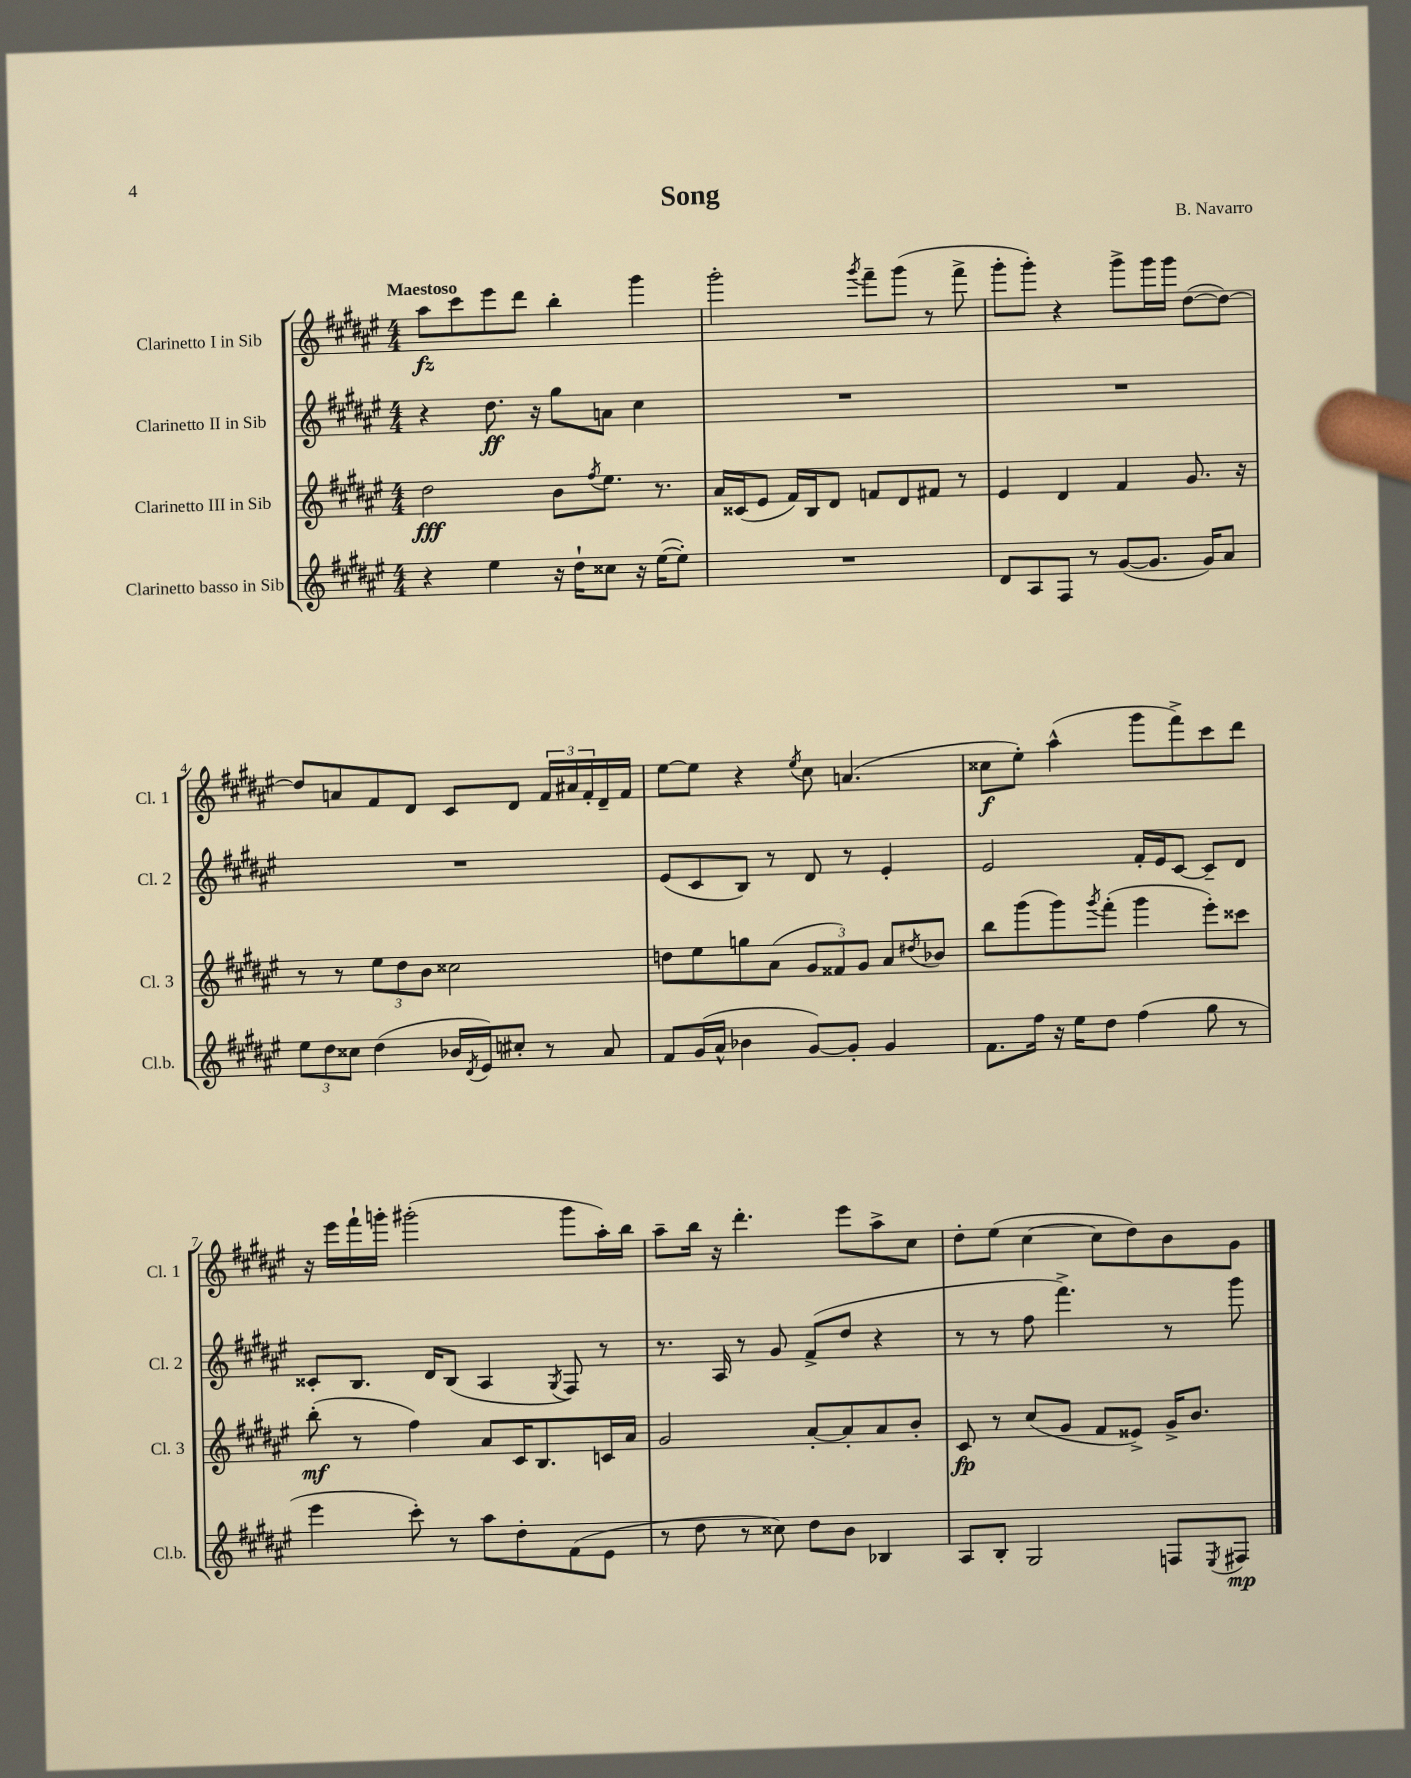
\header { title = "Song" composer = "B. Navarro" }
<<
\new StaffGroup <<
\new Staff = "s0" \with { instrumentName = "Clarinetto I in Sib" shortInstrumentName = "Cl. 1" } {
    \clef treble \key fis \major \numericTimeSignature \time 4/4 \tempo "Maestoso"
    ais''8\fz cis'''8 eis'''8 dis'''8 b''4-. gis'''4 |
    gis'''2-. \acciaccatura { gis'''8 } fis'''8-- gis'''8( r8 fis'''8-> |
    gis'''8-. gis'''8-.) r4 gis'''8-> gis'''16 gis'''16 dis''8~( dis''8~) |
    dis''8 a'8 fis'8 dis'8 cis'8 dis'8 \tuplet 3/2 { fis'16 ais'16 fis'16-. } dis'16-- fis'16 |
    eis''8~ eis''8 r4 \acciaccatura { eis''8 } cis''8 a'4.( |
    cisis''8\f eis''8-.) ais''4-^( gis'''8 fis'''8->) cis'''8 dis'''8 |
    r16 eis'''16 fis'''16-! g'''16-. gis'''2-.( gis'''8 ais''16-.) b''16 |
    ais''8-- b''16 r16 dis'''4.-. eis'''8 ais''8-> cis''8 |
    dis''8-. eis''8( cis''4~ cis''8 dis''8) b'8 gis'8 \bar "|." |
}
\new Staff = "s1" \with { instrumentName = "Clarinetto II in Sib" shortInstrumentName = "Cl. 2" } {
    \clef treble \key fis \major \numericTimeSignature \time 4/4
    r4 dis''8.\ff r16 gis''8 a'8 cis''4 |
    R1 |
    R1 |
    R1 |
    eis'8( cis'8 b8) r8 dis'8 r8 eis'4-. |
    eis'2 fis'16-. eis'16 cis'8~ cis'8-- dis'8 |
    cisis'8-. b8. dis'16 b8( ais4 \acciaccatura { gis8 } fis8) r8 |
    r8. ais16 r8 gis'8 fis'8->( dis''8 r4 |
    r8 r8 fis''8 fis'''4.->) r8 gis'''8 \bar "|." |
}
\new Staff = "s2" \with { instrumentName = "Clarinetto III in Sib" shortInstrumentName = "Cl. 3" } {
    \clef treble \key fis \major \numericTimeSignature \time 4/4
    dis''2\fff b'8 \acciaccatura { fis''8 } eis''8. r8. |
    ais'16 cisis'16( eis'8 fis'16) b16 dis'8 f'8 dis'8 fis'8 r8 |
    eis'4 dis'4 fis'4 gis'8. r16 |
    r8 r8 \tuplet 3/2 { eis''8 dis''8 b'8 } cisis''2 |
    d''8 eis''8 g''8 ais'8( \tuplet 3/2 { gis'8 fisis'8) gis'8 } ais'8 \acciaccatura { dis''8 } bes'8 |
    b''8 gis'''8( gis'''8) \acciaccatura { gis'''8 } fis'''8-.( gis'''4 eis'''8-.) cisis'''8 |
    b''8-.\mf( r8 fis''4) ais'8 cis'16 b8. c'16 ais'16 |
    gis'2 ais'8~-. ais'8-. ais'8 b'8-. |
    cis'8\fp r8 cis''8( gis'8 fis'8 eisis'8->) gis'16-> b'8. \bar "|." |
}
\new Staff = "s3" \with { instrumentName = "Clarinetto basso in Sib" shortInstrumentName = "Cl.b." } {
    \clef treble \key fis \major \numericTimeSignature \time 4/4
    r4 eis''4 r16 dis''16-! cisis''8 r16 eis''16~( eis''8-.) |
    R1 |
    dis'8 ais8 fis8 r8 gis'8~( gis'8. gis'16) ais'8 |
    \tuplet 3/2 { eis''8 dis''8 cisis''8 } dis''4( bes'16 \acciaccatura { dis'8 } eis'16) cis''8-. r8 ais'8 |
    fis'8 gis'16( ais'16-^ bes'4 gis'8~) gis'8-. gis'4 |
    fis'8. fis''16 r16 eis''16 dis''8 fis''4( gis''8 r8 |
    eis'''4 cis'''8-.) r8 ais''8 dis''8-. fis'8( eis'8 |
    r8 dis''8 r8 cisis''8) dis''8 b'8 bes4 |
    ais8 b8-. gis2 f8 \acciaccatura { eis8 } fis8\mp \bar "|." |
}
>>
>>
